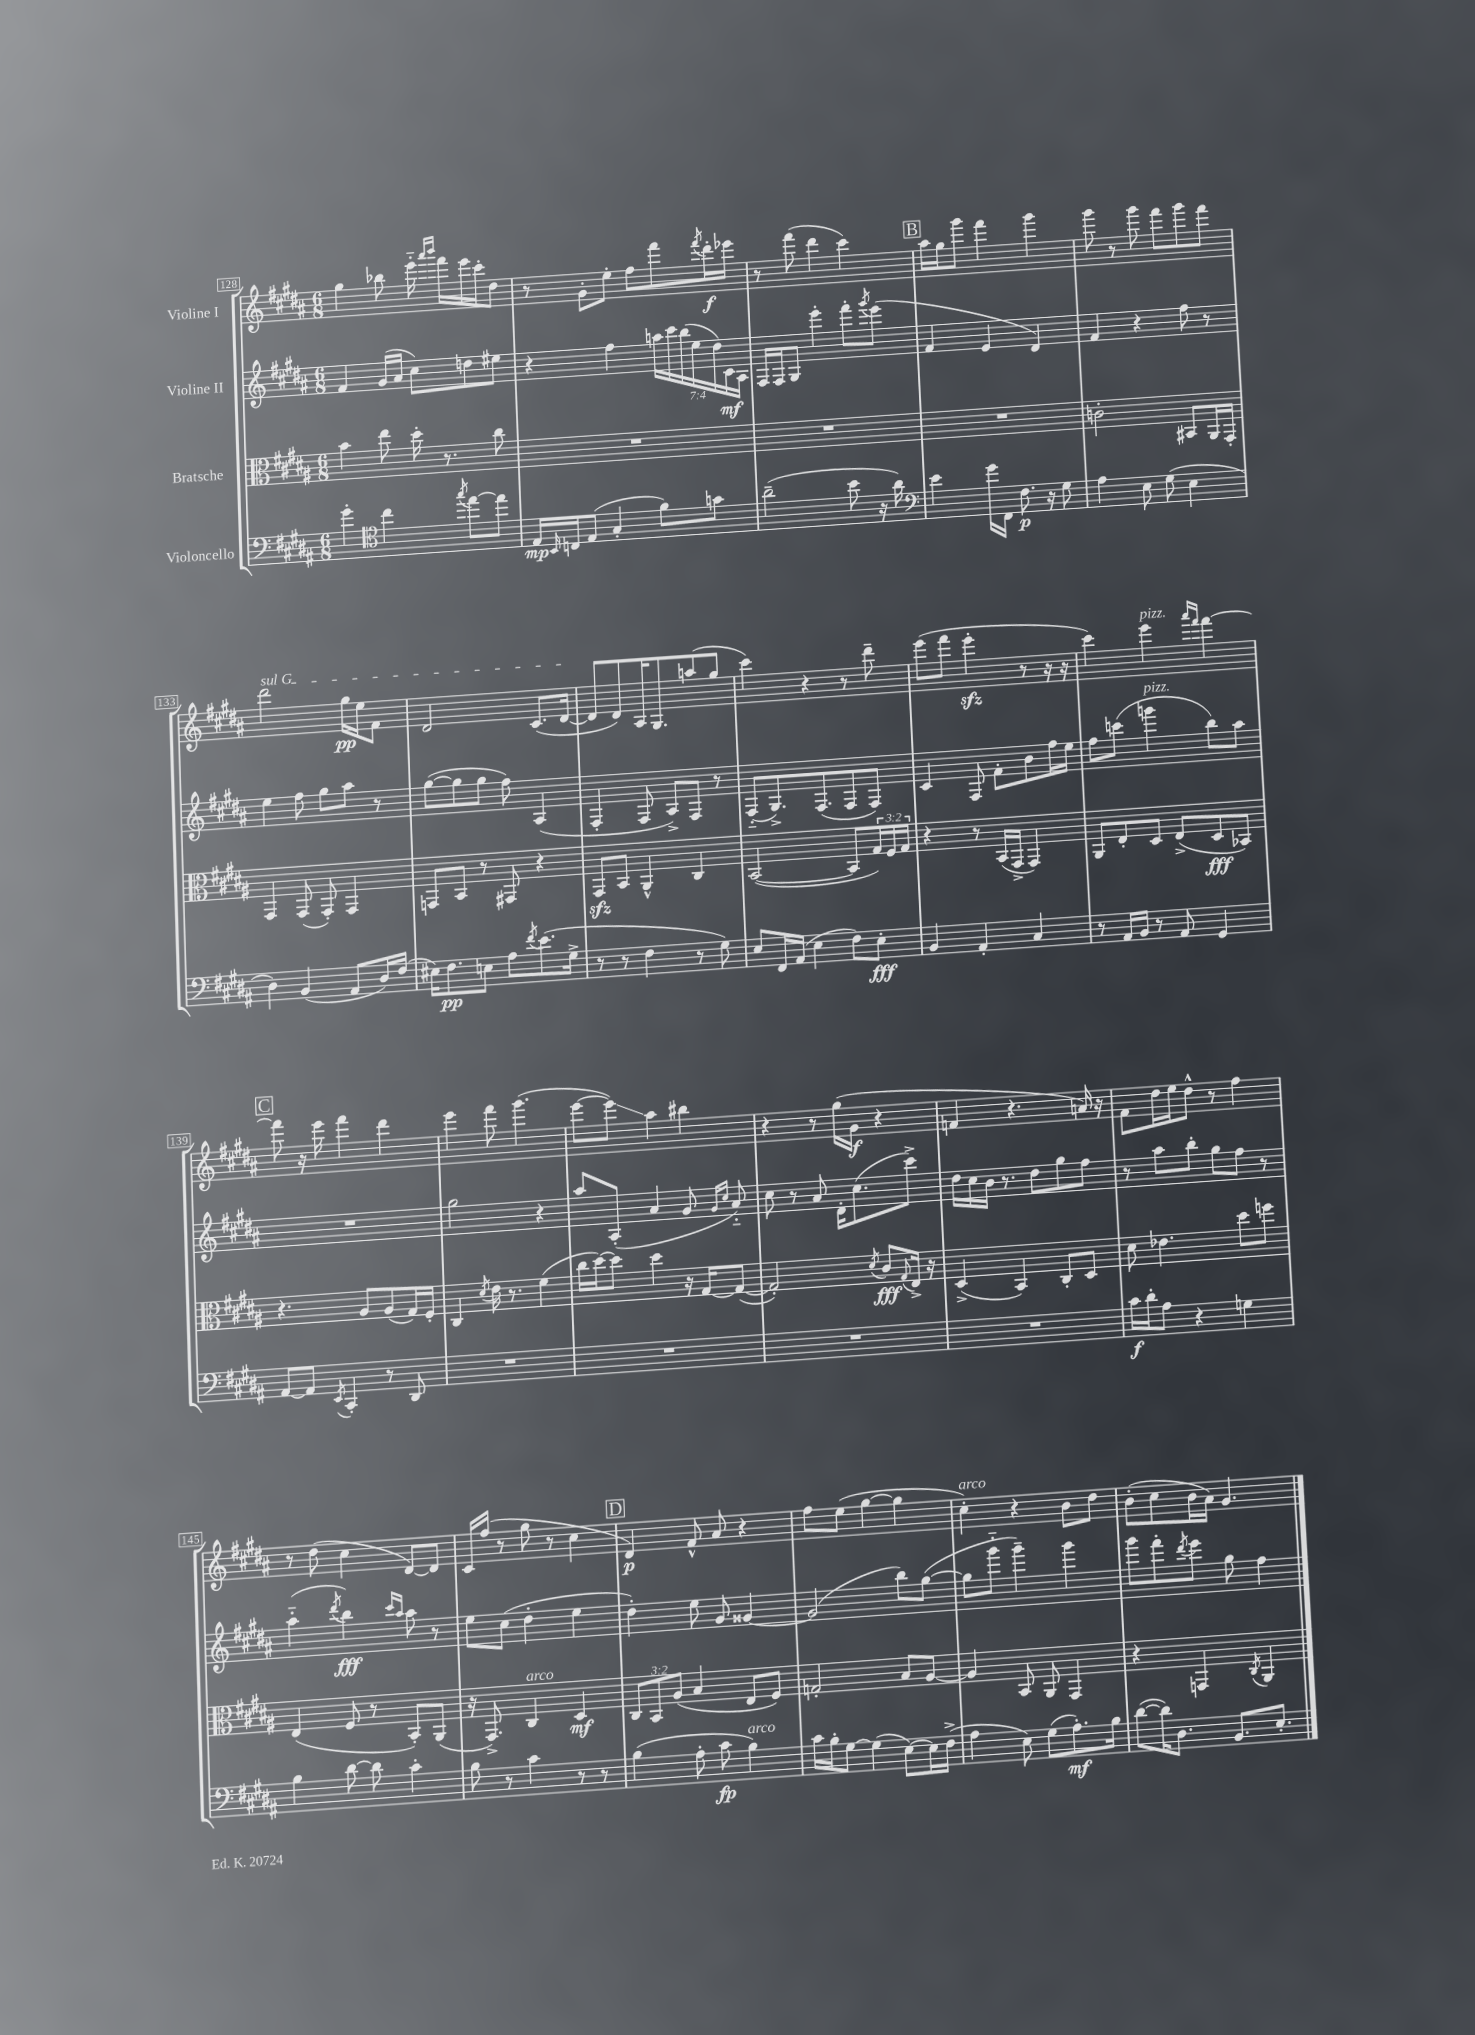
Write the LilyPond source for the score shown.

<<
\new StaffGroup <<
\new Staff = "s0" \with { instrumentName = "Violine I" } {
    \clef treble \key b \major \numericTimeSignature \time 6/8
    gis''4 bes''8 e'''16-_ \grace { ais'''16 b'''16 } fis'''16 e'''16 cis'''16-. dis''8 |
    r8 gis'8-. e''8-. fis''8 fis'''8 \acciaccatura { fis'''8 } dis'''16-.\f ees'''16 |
    r8 fis'''8( dis'''4 cis'''4) |
    \mark \markup { \box "B" } ais''16 gis''16 gis'''8 fis'''4 gis'''4 |
    gis'''8 r8 gis'''8 fis'''8 gis'''8 fis'''8 |
    \once \override TextSpanner.bound-details.left.text = \markup { \italic "sul G" } dis'''2\startTextSpan gis''16\pp e''16 fis'8 |
    dis'2 cis'8.( dis'16~\stopTextSpan |
    dis'8 dis'8) ais16 gis8. a''8( gis''8 |
    cis'''4) r4 r8 dis'''8-- |
    e'''8( fis'''8 e'''4-.\sfz r8 r16 r16 |
    cis'''4) e'''4^\markup { \italic "pizz." } \grace { ais'''16 fis'''16 } fis'''4~ |
    \mark \markup { \box "C" } fis'''8 r16 e'''16 fis'''4 dis'''4 |
    e'''4 fis'''8 gis'''4.( |
    e'''8~ e'''8\glissando) ais''4 bis''4 |
    r4 r8 gis''16( gis'16\f r4 |
    f'4 r4. a'16) r16 |
    fis'8 dis''16 e''16 dis''8-^ r8 fis''4 |
    r8 dis''8( cis''4 dis'8~) dis'8 |
    cis'16 fis''16( r8 gis''8 r8 cis''4 |
    \mark \markup { \box "D" } dis'4\p) fis'8-^ ais'8 r4 |
    fis''8 e''8( gis''4~ gis''4 |
    cis''4-.^\markup { \italic "arco" }) r4 b'8 dis''8 |
    b'8-.( cis''8 b'16 ais'16) gis'4. \bar "|." |
}
\new Staff = "s1" \with { instrumentName = "Violine II" } {
    \clef treble \key b \major \numericTimeSignature \time 6/8 \override Staff.TupletNumber.text = #tuplet-number::calc-fraction-text
    fis'4 gis'16( ais'16 cis''8) d''8 eis''8 |
    r4 fis''4 \tuplet 7/4 { a''16 cis'''16 b''16( e''16 dis''16) cis'16\mf ais16 } |
    fis16 fis16 gis8 e'''4-. fis'''8-. \acciaccatura { gis'''8 } e'''8( |
    \mark \markup { \box "B" } fis'4 e'4 dis'4) |
    fis'4 r4 fis''8 r8 |
    e''4 fis''8 gis''8 ais''8 r8 |
    gis''8~( gis''8 gis''8 fis''8) ais4( |
    fis4-. fis8 ais8->) fis8 r8 |
    fis8-_( gis8.->) fis8.( fis8 fis8) |
    cis'4 fis8 fis'8-. b'8 fis''16 e''16 |
    fis''8 c'''8( g'''4^\markup { \italic "pizz." } b''8) ais''8 |
    \mark \markup { \box "C" } R2. |
    gis''2 r4 |
    ais''8 ais8-.( ais'4 gis'8 \grace { gis'16 cis''16 } ais'8-_) |
    cis''8 r8 ais'8 dis'16-. cis''8.( cis'''8->) |
    dis''16 cis''16 b'16 r8. dis''8 gis''8 fis''8 |
    r8 ais''8 b''8-. gis''8 fis''8 r8 |
    ais''4-_( \acciaccatura { dis'''8 } b''4\fff) \grace { cis'''16 ais''16 } ais''8 r8 |
    e''8 cis''8( dis''4-. e''4 |
    \mark \markup { \box "D" } dis''4-.) e''8 gis'8 gisis'4~ |
    gisis'2( b''8) gis''8~( |
    gis''8 gis'''8-_ gis'''4--) gis'''4 |
    gis'''8 fis'''8-. \acciaccatura { dis'''8 } e'''8 gis''8 fis''4 \bar "|." |
}
\new Staff = "s2" \with { instrumentName = "Bratsche" } {
    \clef alto \key b \major \numericTimeSignature \time 6/8 \override Staff.TupletNumber.text = #tuplet-number::calc-fraction-text
    b'4 e''8 dis''16-. r8. cis''8 |
    R2. |
    R2. |
    \mark \markup { \box "B" } R2. |
    c'2-. bis,8 ais,16 gis,16-. |
    gis,4 gis,8( gis,8-.) gis,4 |
    g,8 b,8 r8 gis,8 r4 |
    gis,8\sfz b,8 ais,4-^ cis4 |
    b,2~( b,8 \tuplet 3/2 { gis16) fis16 gis16 } |
    r4 r8 b,16( gis,16-> gis,4) |
    ais,8 e8-. dis8 e8->( dis8\fff bes,8) |
    \mark \markup { \box "C" } r4. ais8 ais8( gis16) fis16-. |
    cis4 \acciaccatura { dis'8 } e'16 r8. fis'4( |
    cis''16 dis''16~) dis''8 dis''4 r16 gis16~ gis8~( |
    gis2-.) \acciaccatura { dis'8 } cis'8\fff \appoggiatura { gis8 } e16-> r16 |
    dis4->( b,4) cis8-. dis8 |
    dis'8 ees'4. dis''8 f''8 |
    e4( fis8 r8 b,8-.) ais,8( |
    r16 gis,8.->) cis4^\markup { \italic "arco" } dis4\mf |
    \mark \markup { \box "D" } \tuplet 3/2 { cis8 b,8 ais8( } b4 e8 fis8) |
    g2-. b8 ais8~ |
    ais4 b,8 ais,8 gis,4 |
    r4 g,4 \acciaccatura { cis8 } ais,4 \bar "|." |
}
\new Staff = "s3" \with { instrumentName = "Violoncello" } {
    \clef bass \key b \major \numericTimeSignature \time 6/8
    gis'4-. \clef tenor cis''4 \acciaccatura { gis''8 } e''8~ e''8 |
    e16\mp \grace { b,16 } c16 e8( gis4-. fis'8) g'8 |
    ais'2--( b'8 r16 ais'16) |
    \mark \markup { \box "B" } \clef bass e'4 gis'16 fis,16 fis8.\p r16 gis8 |
    ais4 e8 gis8( e4 |
    dis4) b,4( ais,8 dis16) fis16( |
    eis16) fis8.\pp e8 ais8 \acciaccatura { fis'8 } e'8.( gis16-> |
    r8 r8 fis4 r8 gis8) |
    e8 fis,16 ais,16( e4 fis8) e8-.\fff |
    b,4 ais,4-. cis4 |
    r8 ais,16 b,16 r8 ais,8 gis,4 |
    \mark \markup { \box "C" } ais,8~ ais,8 \acciaccatura { e,8 } cis,4-. r8 dis,8 |
    R2. |
    R2. |
    R2. |
    R2. |
    cis'16\f dis'16-. ais8 r4 g4 |
    b4 dis'8~ dis'8 cis'4-. |
    b8 r8 cis'4 r8 r8 |
    \mark \markup { \box "D" } b4( ais8-. cis'8\fp b4^\markup { \italic "arco" }) |
    cis'16 b16-. gis8~ gis4( e8~) e16 fis16->( |
    ais4 e8) gis8( ais8.-.\mf) b16 |
    dis'8~( dis'16) dis8. b,8. e8.-. \bar "|." |
}
>>
>>
\layout { \context { \Score currentBarNumber = #128 \override BarNumber.stencil = #(make-stencil-boxer 0.1 0.3 ly:text-interface::print) } }
